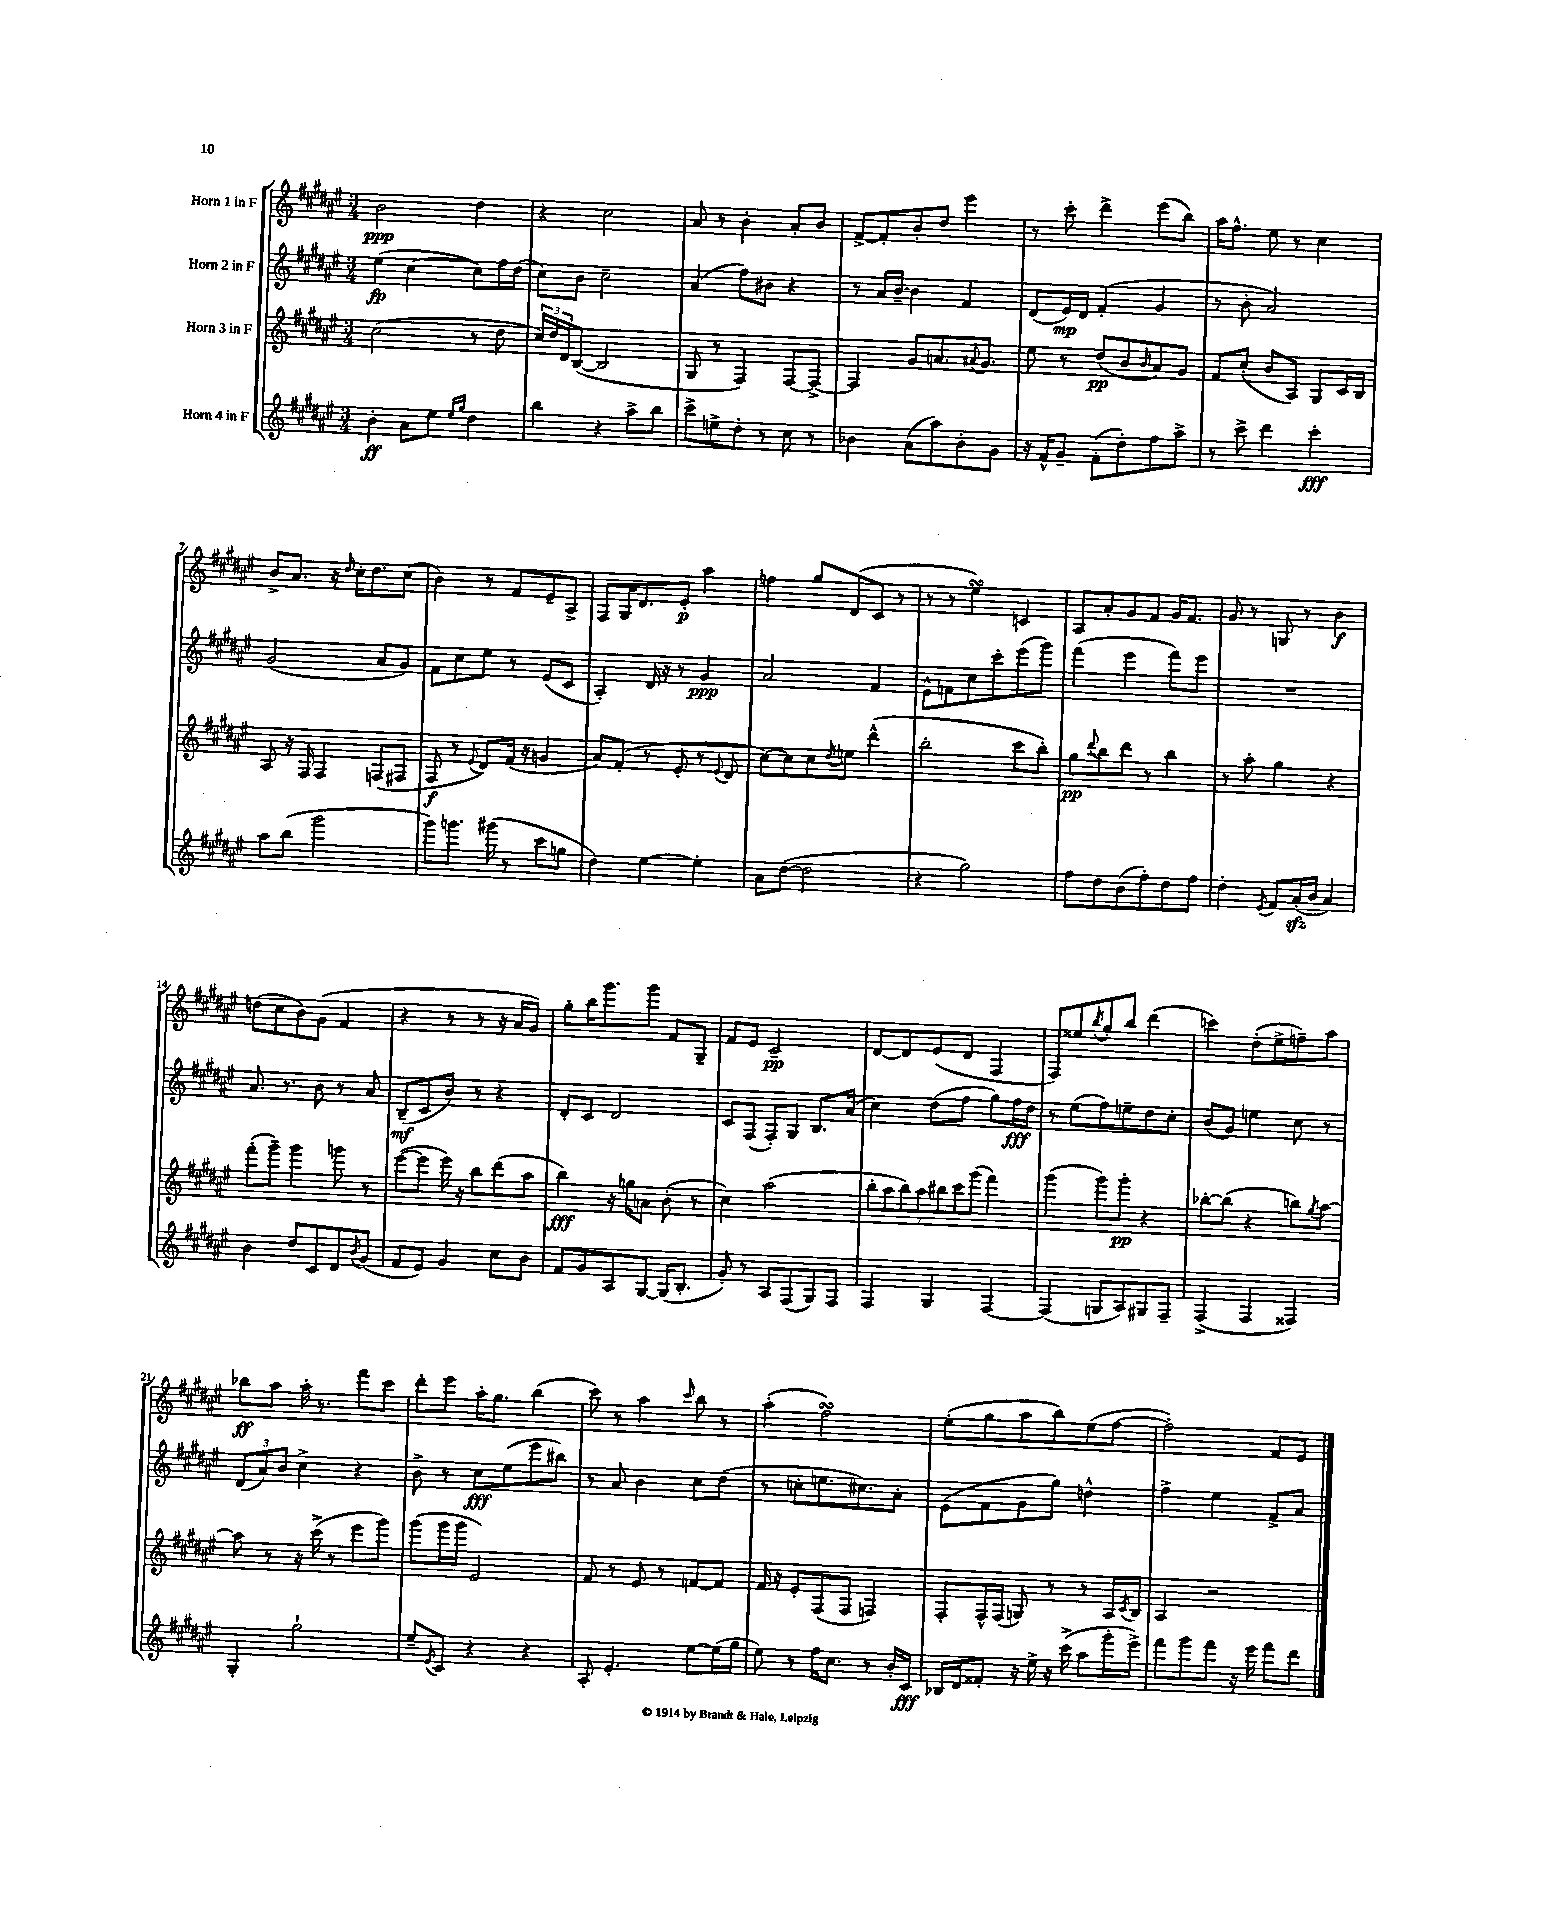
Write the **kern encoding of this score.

**kern	**kern	**kern	**kern
*staff4	*staff3	*staff2	*staff1
*clefG2	*clefG2	*clefG2	*clefG2
*k[f#c#g#d#a#e#]	*k[f#c#g#d#a#e#]	*k[f#c#g#d#a#e#]	*k[f#c#g#d#a#e#]
*M3/4	*M3/4	*M3/4	*M3/4
4b'	(2cc#	(4ee#	2b
8a#	.	[4cc#	.
8ee#	.	.	.
16qqee#	.	.	.
16qqgg#	.	.	.
4dd#	8r	8cc#])	4dd#
.	8dd#	16ff#	.
.	.	(16dd#	.
=	=	=	=
4bb	24cc#)	8cc#)	4r
.	24dd#	.	.
.	24d#	.	.
.	([8B	8b	.
4r	2B]	2cc#~	2cc#
8aa#^	.	.	.
8bb	.	.	.
=	=	=	=
8ccc#^	8G#	(4a#	8a#
8ee^	8r	.	8r
8dd#'	4F#)	8ff#)	4b'
8r	.	8b#	.
8cc#	[8F#	4r	8a#'
8r	8F#^_	.	8b
=	=	=	=
4b-	4F#]	8r	[8f#^
.	.	16a#	8f#']
.	.	[16b~	.
(8a#	8g#	4b]	8b'
8aa#)	8.a	.	8dd#
8b-'	.	4f#	4eee#
.	8qqa#	.	.
.	8.g#	.	.
8g#	.	.	.
=	=	=	=
16r	8ee#	(8d#	8r
16f#^^	.	.	.
8g#~	8r	16e#)	8ccc#'
.	.	16d#	.
(8f#'	(8dd#	(4f#'	4ddd#^
8dd#')	8b	.	.
.	16qqb	.	.
8ff#	8a#)	4g#	(8eee#
8aa#^	8g#	.	8bb)
=	=	=	=
8r	8f#	8r	16aa#
.	.	.	8.ff#^^
8ccc#^	(8cc#'	8b'	.
4ddd#	8b	2a#)	8ee#
.	8A#)	.	8r
4ccc#'	8G#	.	4cc#
.	16c#	.	.
.	16B	.	.
=	=	=	=
8aa#	8A#	(2g#	8b^
(8bb	16r	.	8.a#
.	16F#	.	.
2ggg#	4F#	.	.
.	.	.	16r
.	.	.	16qqdd#
.	.	.	16cc#'
.	.	.	8.dd#
.	(8F	8a#	.
.	8F#	8g#)	(8cc#
=	=	=	=
8ggg#)	8F#	8f#	4b)
8.ggg	8r	8cc#	.
.	8qqe#	.	.
.	8d#)	8ee#	8r
(16ggg#	.	.	.
8r	(16f#	8r	8f#
.	16r	.	.
8ccc#	4g	(8e#	8e#~
8gg	.	8c#	8A#^
=	=	=	=
4dd#)	8a#)	4A#')	8F#
.	(8f#'	.	16G#
.	.	.	8.d#
[4ee#	8r	16d#	.
.	.	16r	.
.	8e#'	8r	8e#'
4ee#']	8r	4g#	4aa#
.	8qqe#	.	.
.	8d#	.	.
=	=	=	=
8a#	[8cc#)	2a#	4ff
([8dd#	8cc#]	.	.
2dd#]	8cc#	.	8gg#
.	8qdd#	.	.
.	8ee	.	(8d#
.	(4ddd#^^	4f#	8c#
.	.	.	8r
=	=	=	=
4r	2bb'	8e#^^	8r
.	.	8f	8r
2gg#)	.	8cc#	4ee#)
.	.	8ccc#'	.
.	8ccc#	(8eee#	4c
.	8bb')	8ggg#)	.
=	=	=	=
8ff#	8gg#	(4fff#	8A#
.	8qqddd#	.	.
8dd#	8bb	.	8a#'
(8b	8ddd#	4eee#	8g#
8ff#')	8r	.	8f#
8dd#	4bb	8fff#)	16g#
.	.	.	8.f#
8ff#	.	8eee#	.
=	=	=	=
4dd#'	8r	2.r	8g#
.	8aa#'	.	8r
8qe#	.	.	.
8f#	4gg#	.	8G
(16a#'	.	.	8r
16b	.	.	.
4a#)	4r	.	4b
=	=	=	=
4b	(8fff#'	8.a#	(8dd
.	8ggg#~)	.	8cc#
.	.	8.r	.
8dd#	4ggg#	.	8b)
8c#	.	8b	(8g#
8d#	8ggg	8r	4f#
8qb	.	.	.
(8g#	8r	8a#	.
=	=	=	=
8f#	([8eee#	(8B~	4r
8e#)	8eee#]	8c#	.
4g#	16eee#)	8b)	8r
.	16r	.	.
.	8bb	8r	8r
8cc#	(8ddd#	4r	16r
.	.	.	16a#
8b	8aa#	.	8g#)
=	=	=	=
8f#	4bb)	8d#'	8gg#'
8g#	.	8c#	16bb
.	.	.	8.ggg#
8A#	16r	2d#	.
.	16gg	.	.
[8G#	8a	.	8ggg#
(16G#]	(8b'	.	8f#
8.B'	.	.	.
.	8r	.	8G#~
=	=	=	=
8g#')	4cc#)	8c#	8f#
8r	.	(8F#	8e#
8A#	(2aa#	8F#')	2c#~
(8F#	.	8G#	.
8G#)	.	8.B	.
8F#	.	.	.
.	.	(16a#	.
=	=	=	=
4F#	14bb'	4cc#)	[8d#
.	14aa#	.	.
.	.	.	8d#]
.	14bb)	.	.
.	14aa#	.	.
4G#	.	(8dd#	(8e#
.	14bb#	.	.
.	14ccc#	.	.
.	.	8ff#	8d#
.	(14ggg#	.	.
[4F#	4fff#)	8gg#)	4F#
.	.	16ff#	.
.	.	16dd#	.
=	=	=	=
(4F#]	(4ggg#	8r	8F#)
.	.	(8ee#	8ee##
.	.	.	8qbb
8G	8ggg#)	8ff#)	8gg#'
8A#)	8ggg#'	8ee~	8bb
8G#	4r	8dd#	(4ddd#
8F#~	.	8cc#'	.
=	=	=	=
(4F#^	[8bb-'	(8b	4ccc)
.	(8bb-]	8g#)	.
4F#	4r	4ee	(8dd#'
.	.	.	8ee#^
4F##)	8bb)	8cc#	8ff~)
.	8qgg#	.	.
.	[8aa#	8r	8aa#
=	=	=	=
4G#'	8aa#]	(12d#	8bb-
.	.	12a#)	.
.	8r	.	8aa#
.	.	12b	.
2gg#`	16r	4cc#^	16aa#'
.	(16ccc#^	.	8.r
.	8r	.	.
.	8eee#	4r	8fff#
.	8ggg#)	.	8ccc#
=	=	=	=
8ee#~	(8ggg#	8b^	8ddd#'
8qe#	.	.	.
8c#	16ggg#	8r	8eee#
.	16ggg#	.	.
4r	2e#)	8cc#	16aa#'
.	.	.	8.gg#
.	.	(8ee#	.
4r	.	8eee#	(4bb
.	.	8bb#)	.
=	=	=	=
8A#'	8f#	8r	8ccc#)
4.e#'	8r	8a#	8r
.	8e#	4b	4aa#
.	8r	.	.
.	.	.	16qqccc#
[8ee#	[8f	8cc#	8bb
(16ee#]	8f]	(8dd#	8r
16gg#	.	.	.
=	=	=	=
8ee#)	16f#	8r	(4aa#'
.	16r	.	.
8r	8e#'	8cc'	.
16ff#	(8F#	8.ee	2ff#)
8.cc#	.	.	.
.	8F#	.	.
.	.	8.cc#)	.
8r	4F)	.	.
16b'	.	8a#'	.
16c#	.	.	.
=	=	=	=
16B-	8F#'	(8e#	(8ee#'
16d#	.	.	.
8f##'	16F#^^	8f#	8gg#
.	(16F#	.	.
16r	8G)	8g#	8aa#
16ee#^	.	.	.
16r	8r	8gg#)	8bb)
(16ccc#^	.	.	.
8aa#	8r	4dd^^	(8ee#
16ggg#'	16A#	.	[8ff#
.	8qc#	.	.
16eee#^)	16B	.	.
=	=	=	=
8fff#	4A#	4ff#^	2ff#'])
8ggg#	.	.	.
8fff#	2r	4ee#	.
16r	.	.	.
16eee#	.	.	.
8fff#	.	8f#^	8f#
8ddd#	.	8a#	8e#
==	==	==	==
*-	*-	*-	*-
